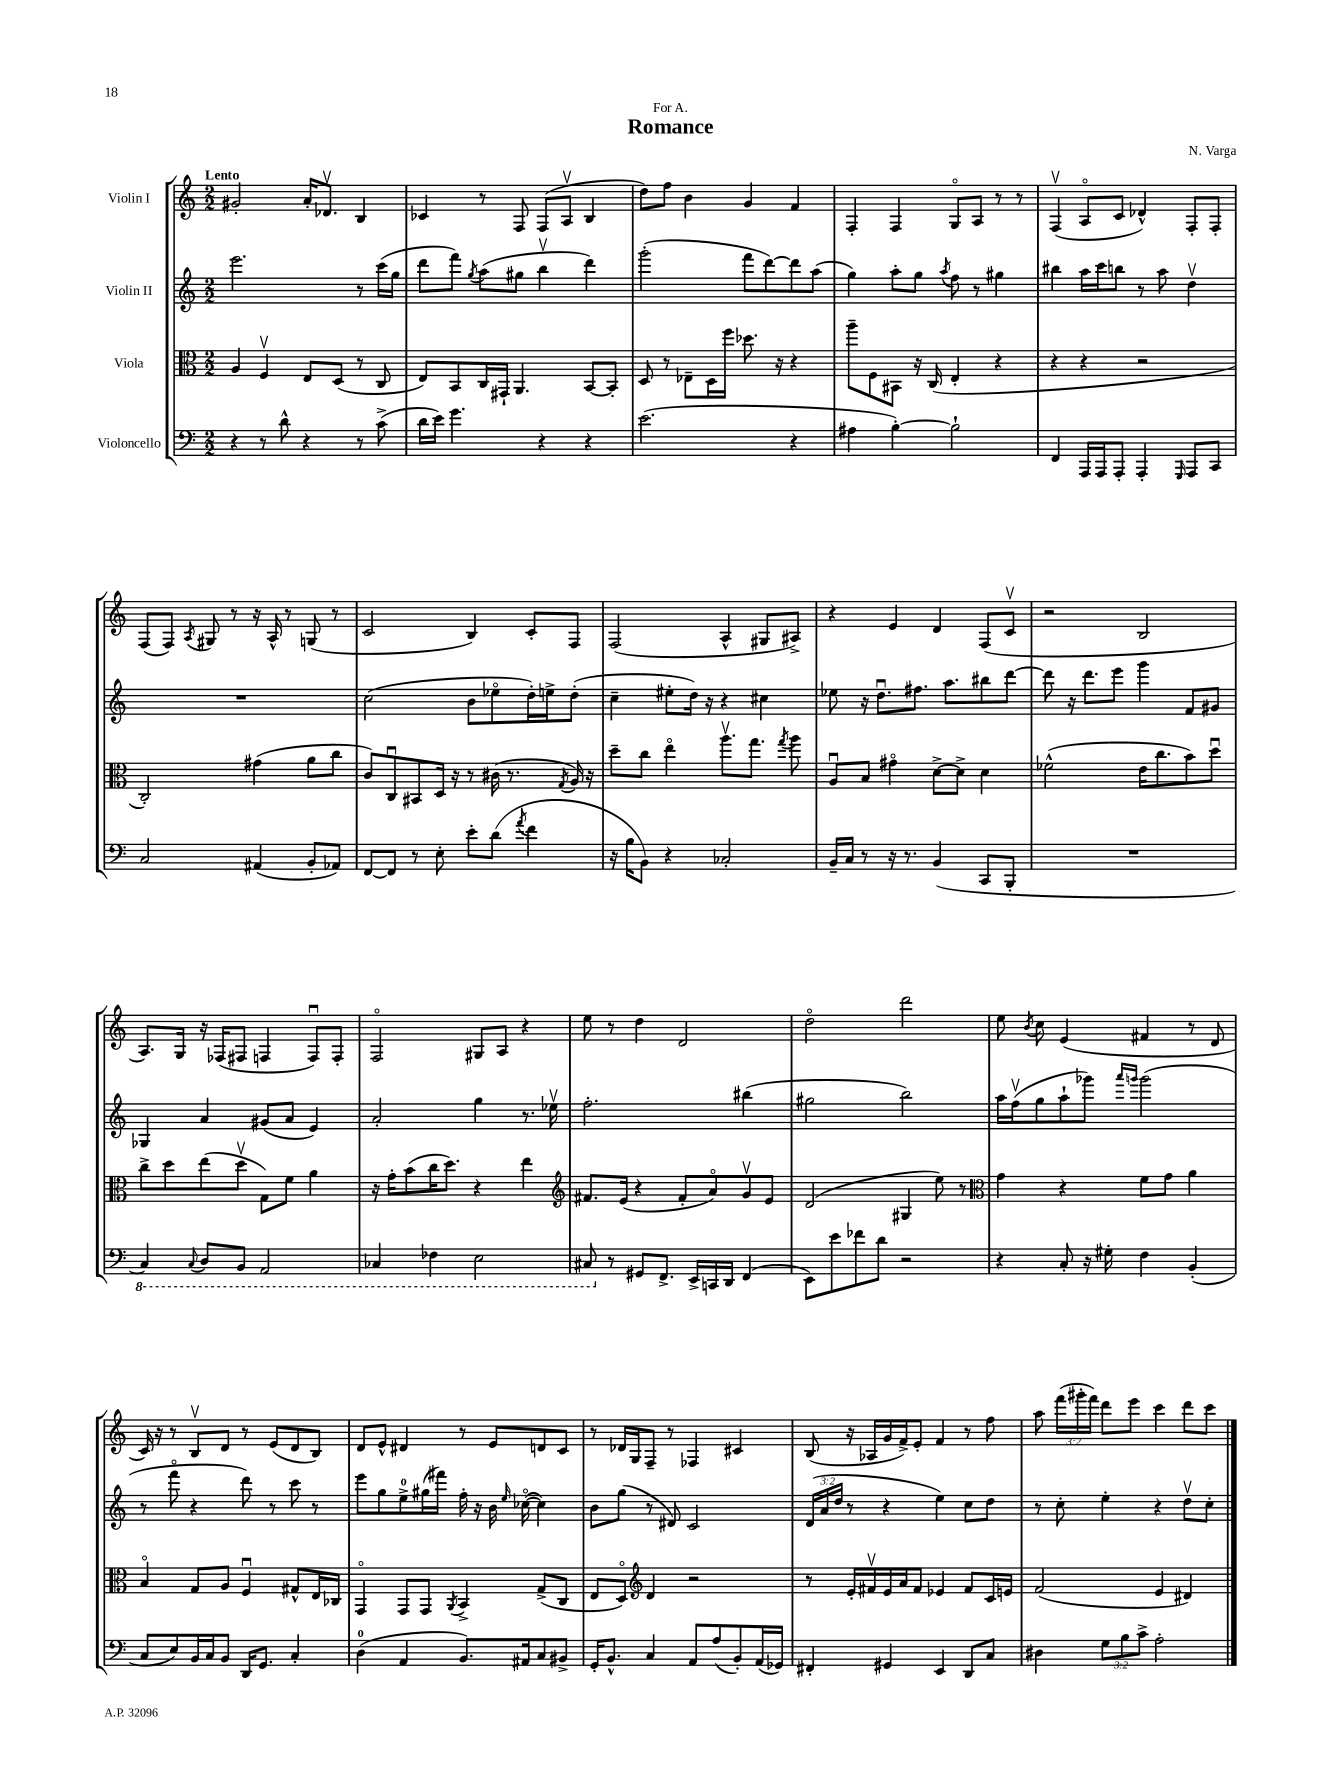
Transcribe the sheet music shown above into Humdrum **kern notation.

**kern	**kern	**kern	**kern
*staff4	*staff3	*staff2	*staff1
*clefF4	*clefC3	*clefG2	*clefG2
*k[]	*k[]	*k[]	*k[]
*M2/2	*M2/2	*M2/2	*M2/2
4r	4A	2.eee	2g#'
8r	4Fv	.	.
8d^^	.	.	.
4r	8E	.	16a'
.	.	.	8.d-v
.	(8D	.	.
8r	8r	8r	4B
(8c^	8C	(16ccc	.
.	.	16gg	.
=	=	=	=
16d	8E)	8ddd	4c-
16e)	.	.	.
4.g	8BB	8fff)	.
.	.	8qgg	.
.	16C	(8aa	8r
.	16GG#`	.	.
.	4.AA	8gg#	8F
4r	.	4bbv	(8F
.	.	.	8Av
4r	[8BB	4ddd)	4B
.	8BB']	.	.
=	=	=	=
(2.e	8D	(2ggg'	8dd)
.	8r	.	8ff
.	8E-~	.	4b
.	16D	.	.
.	16ff	.	.
.	8.dd-	8fff	4g
.	.	[8ddd)	.
.	16r	.	.
4r	4r	8ddd]	4f
.	.	(8aa	.
=	=	=	=
4A#	8aa~	4gg)	4F'
.	8F	.	.
[4B')	8BB#	8aa'	4F
.	16r	8gg	.
.	(16C	.	.
.	.	8qaa	.
2B`]	4E'	8ff	8Go
.	.	8r	8A
.	4r	4gg#	8r
.	.	.	8r
=	=	=	=
4FF	4r	4bb#	(4Fv
16AAA	4r	16aa	8Ao
16AAA	.	16ccc	.
8AAA'	.	8bb	8c
4AAA'	2r	8r	4d-^^)
.	.	8aa	.
16qqGGG	.	.	.
8AAA	.	4ddv	8F'
8CC	.	.	8F'
=	=	=	=
2C	2C')	1r	(8F
.	.	.	8F)
.	.	.	8qA
.	.	.	8G#
.	.	.	8r
(4AA#	(4g#	.	16r
.	.	.	16A^^
.	.	.	8r
8BB'	8a	.	(8G
8AA-)	8cc	.	8r
=	=	=	=
[8FF	8c)	(2cc	2c
8FF]	8Cu	.	.
8r	8BB#	.	.
8E'	16D	.	.
.	16r	.	.
8e'	8r	8b	4B)
(8d	(16c#	8ee-o	.
.	8.r	.	.
8qa	.	.	.
4f	.	16dd')	8c'
.	.	16ee^	.
.	8qG	.	.
.	16A)	(8dd'	8F
.	16r	.	.
=	=	=	=
16r	8dd~	4cc~	(2F
16B	.	.	.
8BB)	8cc	.	.
4r	4eeo	8ee#'	.
.	.	16dd)	.
.	.	16r	.
2C-'	8.aav	4r	4A^^
.	8.gg	.	.
.	.	4cc#	8G#
.	8qgg	.	.
.	8aa	.	8A#^)
=	=	=	=
16BB~	8Au	8ee-	4r
16C	.	.	.
8r	8B	16r	.
.	.	8.ddu	.
16r	4g#o	.	4e
8.r	.	.	.
.	.	8.ff#	.
(4BB	[8d^	.	4d
.	.	8.aa	.
.	8d^]	.	.
8CC	4d	8bb#	(8F
8BBB'	.	[8ddd	8cv
=	=	=	=
1r	(2f-^^	8ddd]	2r
.	.	16r	.
.	.	8.ddd	.
.	.	8eee	.
.	16e	4ggg	2B
.	8.cc	.	.
.	8b)	8f	.
.	8ddu	8g#	.
=	=	=	=
4CC)	8cc^	4G-	8.A)
.	8dd	.	.
.	.	.	16G
8qqCC	.	.	.
8DD	(8ee	4a	16r
.	.	.	(16F-
8BBB	8ddv	.	8F#
2AAA	8G)	(8g#	4F
.	8f	8a	.
.	4a	4e)	8Fu)
.	.	.	8F'
=	=	=	=
4CC-	16r	2a'	2Fo
.	16g'	.	.
.	(8b	.	.
4FF-	16cc	.	.
.	8.dd)	.	.
2EE	4r	4gg	8G#
.	.	.	8A
.	4ee	8.r	4r
.	.	16ee-v	.
=	=	=	=
*	*clefG2	*	*
8CC#	8.f#	2.ff'	8ee
8r	.	.	8r
.	(16e	.	.
8GG#	4r	.	4dd
8.FF^	.	.	.
.	8f#'	.	2d
16EE^	.	.	.
16CC	8ao)	.	.
16DD	.	.	.
(4FF	8gv	(4bb#	.
.	8e	.	.
=	=	=	=
8EE)	(2d	2gg#	2ddo
8e	.	.	.
8f-	.	.	.
8d	.	.	.
2r	4G#	2bb)	2ddd
.	8ee)	.	.
.	8r	.	.
=	=	=	=
*	*clefC3	*	*
4r	4g	16aa	8ee
.	.	(16ffv	.
.	.	.	8qb
.	.	8gg	8cc
8C'	4r	8aa`	(4e
16r	.	8ggg-)	.
16G#'	.	.	.
.	.	16qqaaa	.
.	.	16qqggg	.
4F	8f	(2ggg	4f#
.	8g	.	.
(4BB'	4a	.	8r
.	.	.	8d
=	=	=	=
8C	4Bo	8r	16c)
.	.	.	16r
8E)	.	8fffo	8r
16BB	8G	4r	8Bv
16C	.	.	.
8BB	8A	.	8d
16DD	4Fu	8ddd)	8r
8.GG	.	.	.
.	.	8r	(8e
4C'	8G#^^	8ccc	8d
.	16E	8r	8B)
.	16C-	.	.
=	=	=	=
(4D	4GGo	8eee	8d
.	.	8gg	8e^^
4AA	8GG	8ee^	4d#
.	8GG	(16gg#	.
.	.	16fff#)	.
.	8qAA	.	.
8.BB)	4BB^	16ff'	8r
.	.	16r	.
.	.	16b	8e
.	.	16qqee	.
16AA#	.	([16cc-o	.
8C	(8G^	4cc-])	8d
8BB#^	8C	.	8c
=	=	=	=
16GG'	8E	8b	8r
8.BB^^	.	.	.
.	8Do)	(8gg	16d-
.	.	.	16G
*	*clefG2	*	*
4C	4d	8r	8F~
.	.	8d#)	8r
8AA	2r	2c	4F-
(8A	.	.	.
8BB')	.	.	4c#
(16AA	.	.	.
16GG-)	.	.	.
=	=	=	=
4FF#'	8r	(24d	(8B
.	.	24a	.
.	.	24dd	.
.	16e'	8r	16r
.	16f#v	.	16A-
4GG#	16e	4r	16g
.	16a	.	16f^)
.	8f#	.	8e'
4EE	4e-	4ee)	4f
8DD	8f#	8cc	8r
8C	16c	8dd	8ff
.	16e	.	.
=	=	=	=
4D#	(2f	8r	8aa
.	.	8cc'	(24fff
.	.	.	24ggg#'
.	.	.	24fff)
12G	.	4ee'	8ddd
12B	.	.	.
.	.	.	8eee
12c^	.	.	.
2A'	4e	4r	4ccc
.	4d#)	8ddv	8ddd
.	.	8cc'	8ccc
==	==	==	==
*-	*-	*-	*-
